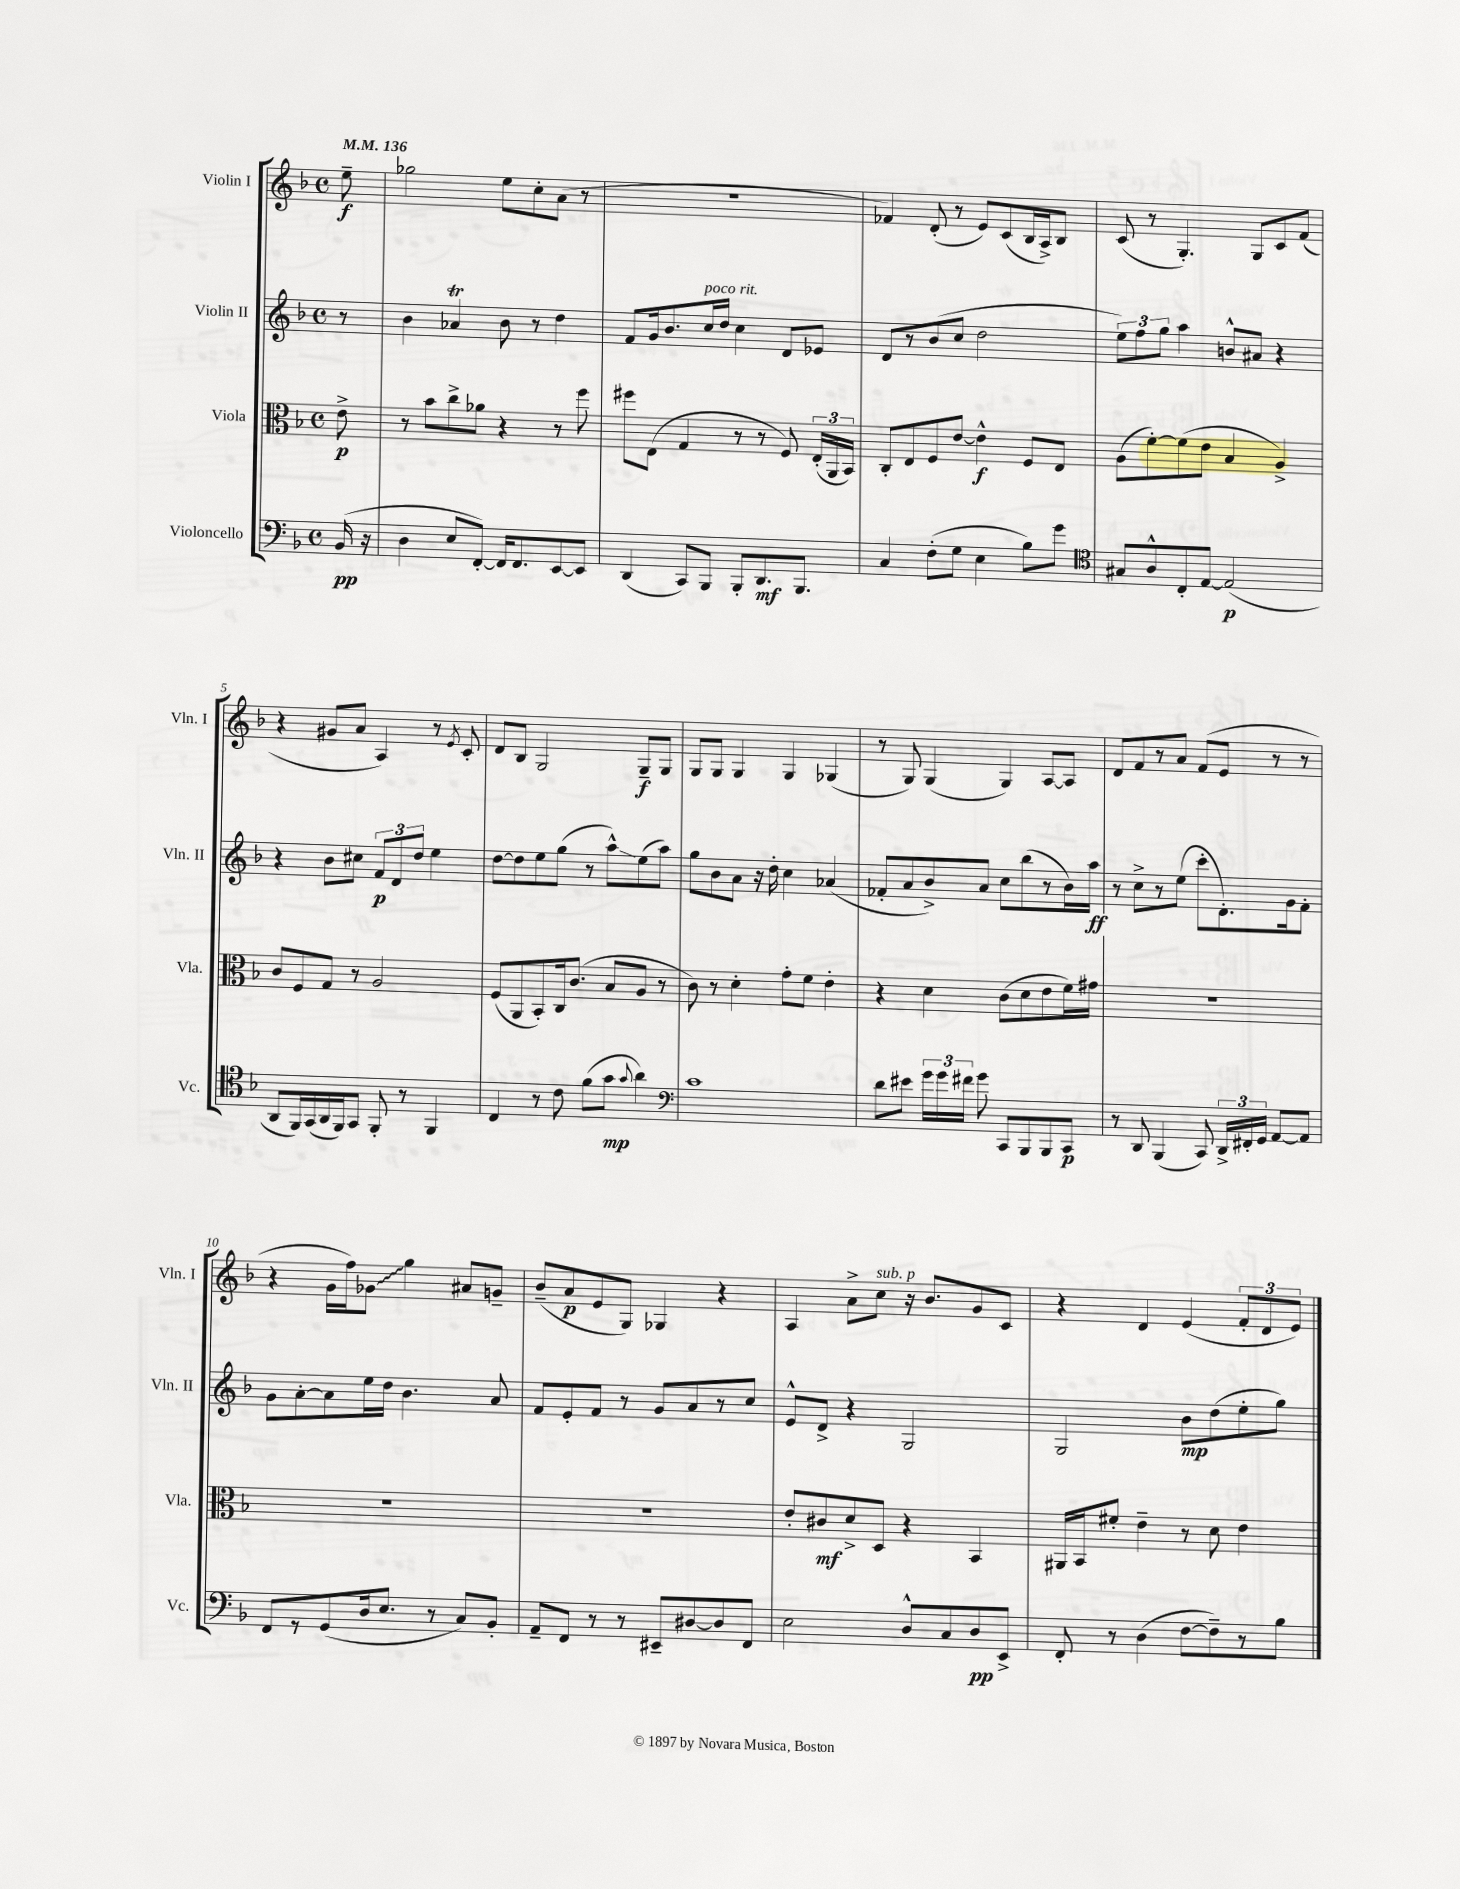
<<
\new StaffGroup <<
\new Staff = "s0" \with { instrumentName = "Violin I" shortInstrumentName = "Vln. I" } {
    \clef treble \key f \major \defaultTimeSignature \time 4/4 \partial 8 \tempo 4 = 136
    \autoBeamOff e''8--\f |
    ges''2 e''8[ c''8-. a'8]( r8 |
    R1 |
    fes'4) d'8-.( r8 e'8[) c'8( bes16 a16->) bes8] |
    c'8( r8 g4.-.) g8[ c'8 f'8]( |
    r4 gis'8[ a'8] a4) r8 \acciaccatura { e'8 } c'8-. |
    d'8[ bes8] g2 g8[--\f g8] |
    g8[ g8] g4 g4 ges4( |
    r8 g8) g4( g4) a8[~ a8] |
    d'8[ f'8 r8 a'8] f'8[( e'8] r8 r8 |
    r4 g'16[ f''16) \once \override Glissando.style = #'zigzag ges'8]\glissando g''4 ais'8[ g'8]-- |
    bes'8[--( a'8\p e'8 g8]) ges4 r4 |
    a4 a'8[-> c''8]^\markup { \italic "sub. p" } r16 bes'8.[ g'8 c'8] |
    r4 d'4 e'4( \tuplet 3/2 { f'8[-. d'8 e'8]) } \bar "|." |
}
\new Staff = "s1" \with { instrumentName = "Violin II" shortInstrumentName = "Vln. II" } {
    \clef treble \key f \major \defaultTimeSignature \time 4/4 \partial 8
    \autoBeamOff r8 |
    bes'4 aes'4\trill bes'8 r8 d''4 |
    f'8[ g'16 bes'8. c''16^\markup { \italic "poco rit." } d''16] c''4 d'8[ ees'8] |
    d'8[ r8 bes'8( c''8] d''2 |
    \tuplet 3/2 { e''8[) f''8 g''8] } a''4 b'8[-^ ais'8] r4 |
    r4 bes'8[ cis''8] \tuplet 3/2 { f'8[\p d'8 d''8] } e''4 |
    d''8[~ d''8 e''8 g''8]( r8 a''8[-^\glissando) e''8( a''8]) |
    g''8[ bes'8 a'8] r16 d''16-. c''4 aes'4( |
    fes'8[-. a'8 bes'8->) a'8] c''8[ bes''8( r8 bes'16) a''16]\ff |
    r8 c''8[-> r8 e''8]( c'''8[-. d'8.-.) g'16 f'8]-. |
    g'8[ a'8~-. a'8 e''16 d''16] bes'4. a'8 |
    f'8[ e'8-. f'8] r8 g'8[ a'8 r8 c''8] |
    e'8[-^ d'8]-> r4 g2 |
    g2 bes'8[\mp d''8( e''8-. g''8]) \bar "|." |
}
\new Staff = "s2" \with { instrumentName = "Viola" shortInstrumentName = "Vla." } {
    \clef alto \key f \major \defaultTimeSignature \time 4/4 \partial 8
    \autoBeamOff e'8->\p |
    r8 bes'8[ c''8-> aes'8] r4 r8 f''8 |
    fis''8[ e8]( g4 r8 r8 f8) \tuplet 3/2 { e16[-.( a,16 bes,16]) } |
    c8[-. e8 f8 e'8]~ e'4-^\f f8[ e8] |
    a8[( f'8~-.) f'8( e'8] bes4 a4->) |
    c'8[ f8 g8] r8 a2 |
    f8[( a,8 bes,8-.) c16 c'8.]( bes8[ a8] r8 |
    c'8) r8 d'4-. g'8[-. f'8] e'4-. |
    r4 d'4 c'8[( d'8 e'8 f'16) gis'16] |
    R1 |
    R1 |
    R1 |
    e'8[-. cis'8\mf d'8-> d8] r4 bes,4 |
    ais,16[ bes,16 fis'8]-. e'4-- r8 d'8 e'4 \bar "|." |
}
\new Staff = "s3" \with { instrumentName = "Violoncello" shortInstrumentName = "Vc." } {
    \clef bass \key f \major \defaultTimeSignature \time 4/4 \partial 8
    \autoBeamOff bes,16\pp( r16 |
    d4 e8[ f,8]~-.) f,16[ f,8. e,8~ e,8] |
    d,4( c,8[) bes,,8] bes,,8[-. d,8.\mf bes,,8.] |
    c4 f8[-.( g8] e4 bes8[) g'8] |
    \clef tenor gis8[ a8-^ c8-. e8]~ e2\p( |
    a,8[ f,16) g,16( a,16 f,16) g,8] f,8-. r8 f,4 |
    c4 r8 c'8 f'8[( g'8]\mp \appoggiatura { g'8 } a'4) |
    \clef bass c'1 |
    d'8[ eis'8] \tuplet 3/2 { g'16[ g'16 fis'16] } g'8 c,8[ bes,,8 bes,,8 c,8]\p |
    r8 d,8 bes,,4( c,8) \tuplet 3/2 { d,16[-> fis,16-. g,16] } a,8[~ a,8] |
    f,8[ r8 g,8( d16 e8.] r8 c8[) bes,8]-. |
    a,8[-- f,8] r8 r8 eis,8[-- dis8~ dis8 f,8] |
    e2 d8[-^ c8 d8\pp e,8]-> |
    f,8-. r8 d4( f8[~ f8--) r8 bes8] \bar "|." |
}
>>
>>
